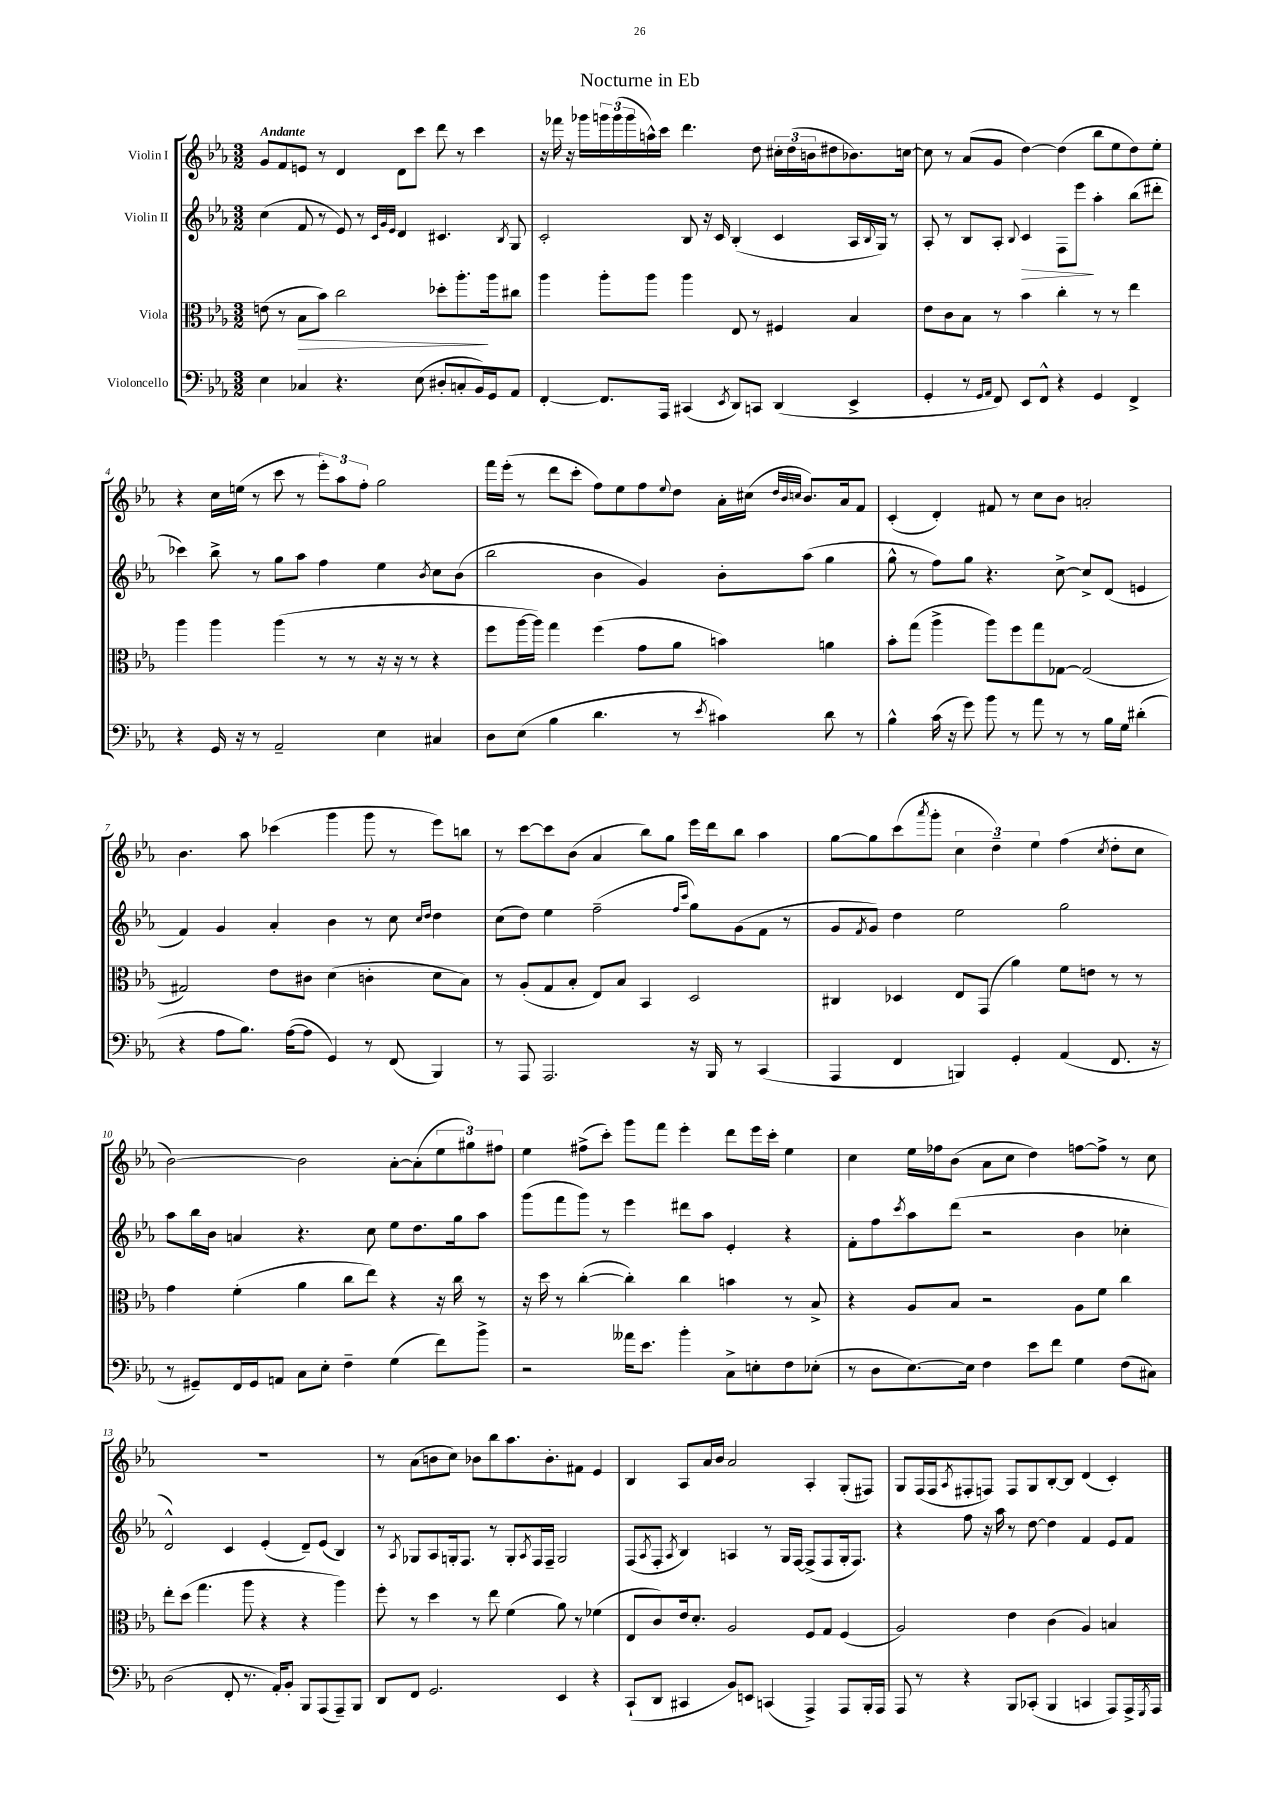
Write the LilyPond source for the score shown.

\header { title = "Nocturne in Eb" }
<<
\new StaffGroup <<
\new Staff = "s0" \with { instrumentName = "Violin I" } {
    \clef treble \key ees \major \numericTimeSignature \time 3/2 \tempo "Andante"
    g'8 f'8 e'8 r8 d'4 d'8 c'''8 d'''8 r8 c'''4 |
    r16 fes'''16 r16 ges'''16 \tuplet 3/2 { g'''16 g'''16( g'''16 } a''16-^) c'''16 d'''4. d''8 \tuplet 3/2 { cis''16-. d''16( b'16 } dis''8 bes'8.) c''16~ |
    c''8 r8 aes'8( g'8 d''4~) d''4( bes''8 ees''8 d''8) ees''8-. |
    r4 c''16 e''16( r8 c'''8 r8 \tuplet 3/2 { ees'''8-.) aes''8 f''8-. } g''2 |
    f'''16 ees'''16-.( r8 d'''8 c'''8-. f''8) ees''8 f''8 \appoggiatura { ees''8 } d''8 aes'16-. cis''16( \grace { d''32 bes'32 c''32 } bes'8.) aes'16 f'8 |
    c'4-.( d'4-.) fis'8 r8 c''8 bes'8 a'2-. |
    bes'4. aes''8 ces'''4( g'''4 g'''8 r8 ees'''8) b''8 |
    r8 c'''8~ c'''8 bes'8( aes'4 bes''8) g''8 ees'''16 d'''16 bes''8 aes''4 |
    g''8~ g''8 c'''8( \acciaccatura { aes'''8 } g'''8-. \tuplet 3/2 { c''4 d''4--) ees''4 } f''4( \acciaccatura { c''8 } d''8-. c''8 |
    bes'2~) bes'2 aes'8~-. aes'8-.( \tuplet 3/2 { ees''8 gis''8) fis''8 } |
    ees''4 fis''8->( c'''8-.) g'''8 f'''8 ees'''4-. d'''8 ees'''16 c'''16-. ees''4 |
    c''4 ees''16 fes''16 bes'8( aes'8 c''8 d''4) f''8~ f''8-> r8 c''8 |
    R1. |
    r8 aes'8( b'8 c''8) bes'8 bes''8 aes''8. bes'8.-. fis'8 ees'4 |
    bes4 aes8 aes'16 bes'16 aes'2 aes4-. g8-.( fis8) |
    g8 f16( f16 \acciaccatura { aes8 } fis8-. f8) f8 g8 bes8~-. bes8 d'4( c'4-.) \bar "|." |
}
\new Staff = "s1" \with { instrumentName = "Violin II" } {
    \clef treble \key ees \major \numericTimeSignature \time 3/2
    c''4( f'8 r8 ees'8) r8 \grace { c'32 g'32 ees'32 } d'4 cis'4. \acciaccatura { bes8 } g8 |
    c'2-. bes8 r16 c'16 bes4-.( c'4 aes16 \appoggiatura { bes8 } g16) r8 |
    aes8-. r8 bes8 aes8-. \appoggiatura { bes8 } c'4\> f8 ees'''8\! aes''4-. bes''8( dis'''8-. |
    ces'''4) bes''8-> r8 g''8 aes''8 f''4 ees''4 \acciaccatura { bes'8 } c''8 bes'8( |
    bes''2 bes'4 g'4) bes'8-. aes''8( g''4 |
    g''8-^ r8 f''8) g''8 r4. c''8~-> c''8-> d'8( e'4 |
    f'4) g'4 aes'4-. bes'4 r8 c''8 \grace { c''16 d''16 } d''4 |
    c''8( d''8) ees''4 f''2--( \grace { f''16 c'''16 } g''8) g'8( f'8 r8 |
    g'8 \acciaccatura { f'8 } g'8) d''4 ees''2 g''2 |
    aes''8 bes''16 bes'16 a'4 r4. c''8 ees''8 d''8. g''16 aes''8 |
    g'''8( f'''8 g'''8) r8 ees'''4 dis'''8 aes''8 ees'4-. r4 |
    f'8-. f''8 \acciaccatura { c'''8 } aes''8 d'''8( r2 bes'4 ces''4-. |
    d'2-^) c'4 ees'4-.( d'8--) ees'8( bes4) |
    r8 \acciaccatura { aes8 } ges8 aes8 g16-. f8. r8 g8-. \acciaccatura { aes8 } f16 f16-- g2 |
    f8( \acciaccatura { aes8 } f8-. \acciaccatura { aes8 } bes4) a4 r8 g16 f16~ f8->( f8 g16-. f8.) |
    r4 f''8 r16 aes''16 r8 d''8~ d''4 f'4 ees'8 f'8 \bar "|." |
}
\new Staff = "s2" \with { instrumentName = "Viola" } {
    \clef alto \key ees \major \numericTimeSignature \time 3/2
    e'8( r8 bes8\> bes'8) c''2 des''8-. aes''8.-.\! aes''16 cis''8 |
    aes''4 aes''8-. aes''8 aes''4 ees8 r8 fis4 bes4 |
    ees'8 c'8 bes8 r8 bes'4 c''4-. r8 r8 ees''4 |
    aes''4 aes''4 aes''4( r8 r8 r16 r16 r8 r4 |
    f''8 aes''16~ aes''16) g''4 f''4( g'8 aes'8 b'4) a'4 |
    bes'8-. g''8( aes''4-> aes''8) f''8 g''8 ges8~ ges2( |
    gis2) ees'8 cis'8 d'4( c'4-. d'8 bes8) |
    r8 aes8-.( g8 bes8-. ees8) bes8 bes,4 d2 |
    cis4 des4 ees8 g,8( aes'4) f'8 e'8 r8 r8 |
    g'4 f'4-.( aes'4 c''8 ees''8) r4 r16 c''16 r8 |
    r16 d''16 r8 c''4~-.( c''4-.) c''4 b'4 r8 bes8-> |
    r4 aes8 bes8 r2 aes8 f'8 c''4 |
    ees''8-. d''8( g''4. aes''8 r4 r4 aes''4) |
    f''8-. r8 d''4 r8 ees''8 f'4( aes'8) r8 fes'4( |
    ees8 c'8) ees'16 d'8.-. aes2 f8 g8 f4( |
    aes2) ees'4 c'4( aes4) b4 \bar "|." |
}
\new Staff = "s3" \with { instrumentName = "Violoncello" } {
    \clef bass \key ees \major \numericTimeSignature \time 3/2
    ees4 ces4 r4. ees8( dis8-. c8-. bes,16) g,16 aes,8 |
    f,4~-. f,8. aes,,16 cis,4( \acciaccatura { ees,8 } d,8) c,8 d,4( ees,4-> |
    g,4-. r8 \grace { g,16 aes,16 } f,8) ees,8 f,8-^ r4 g,4 f,4-> |
    r4 g,16 r16 r8 aes,2-- ees4 cis4 |
    d8 ees8( bes4 d'4. r8 \acciaccatura { ees'8 } cis'4) d'8 r8 |
    bes4-^ c'16( r16 g'8) bes'8 r8 aes'8 r8 r8 bes16 g16 dis'4-.( |
    r4 aes8 bes8.) aes16~( aes8 g,4) r8 f,8( bes,,4) |
    r8 aes,,8 aes,,2. r16 bes,,16 r8 c,4( |
    aes,,4 f,4 b,,4) g,4-. aes,4( f,8. r16 |
    r8 gis,8--) f,16 gis,16 a,8 c8 ees8-. f4-- g4( f'8) bes'8-> |
    r2 aeses'16 ees'8. bes'4-. c8-> e8-. f8 ees8-.( |
    r8 d8 ees8.~) ees16 f4 ees'8 f'8 g4 f8( cis8) |
    d2( f,8-. r8. aes,16-.) bes,8-. bes,,8 aes,,8( aes,,8--) bes,,8 |
    d,8 f,8 g,2. ees,4 r4 |
    c,8-!( d,8 cis,4 bes,8) e,8 c,4( aes,,4->) aes,,8 bes,,16-. aes,,16 |
    aes,,8 r8 r4 bes,,8 ces,8-.( bes,,4 c,4 aes,,8) aes,,16-> \acciaccatura { g,,8 } aes,,16 \bar "|." |
}
>>
>>
